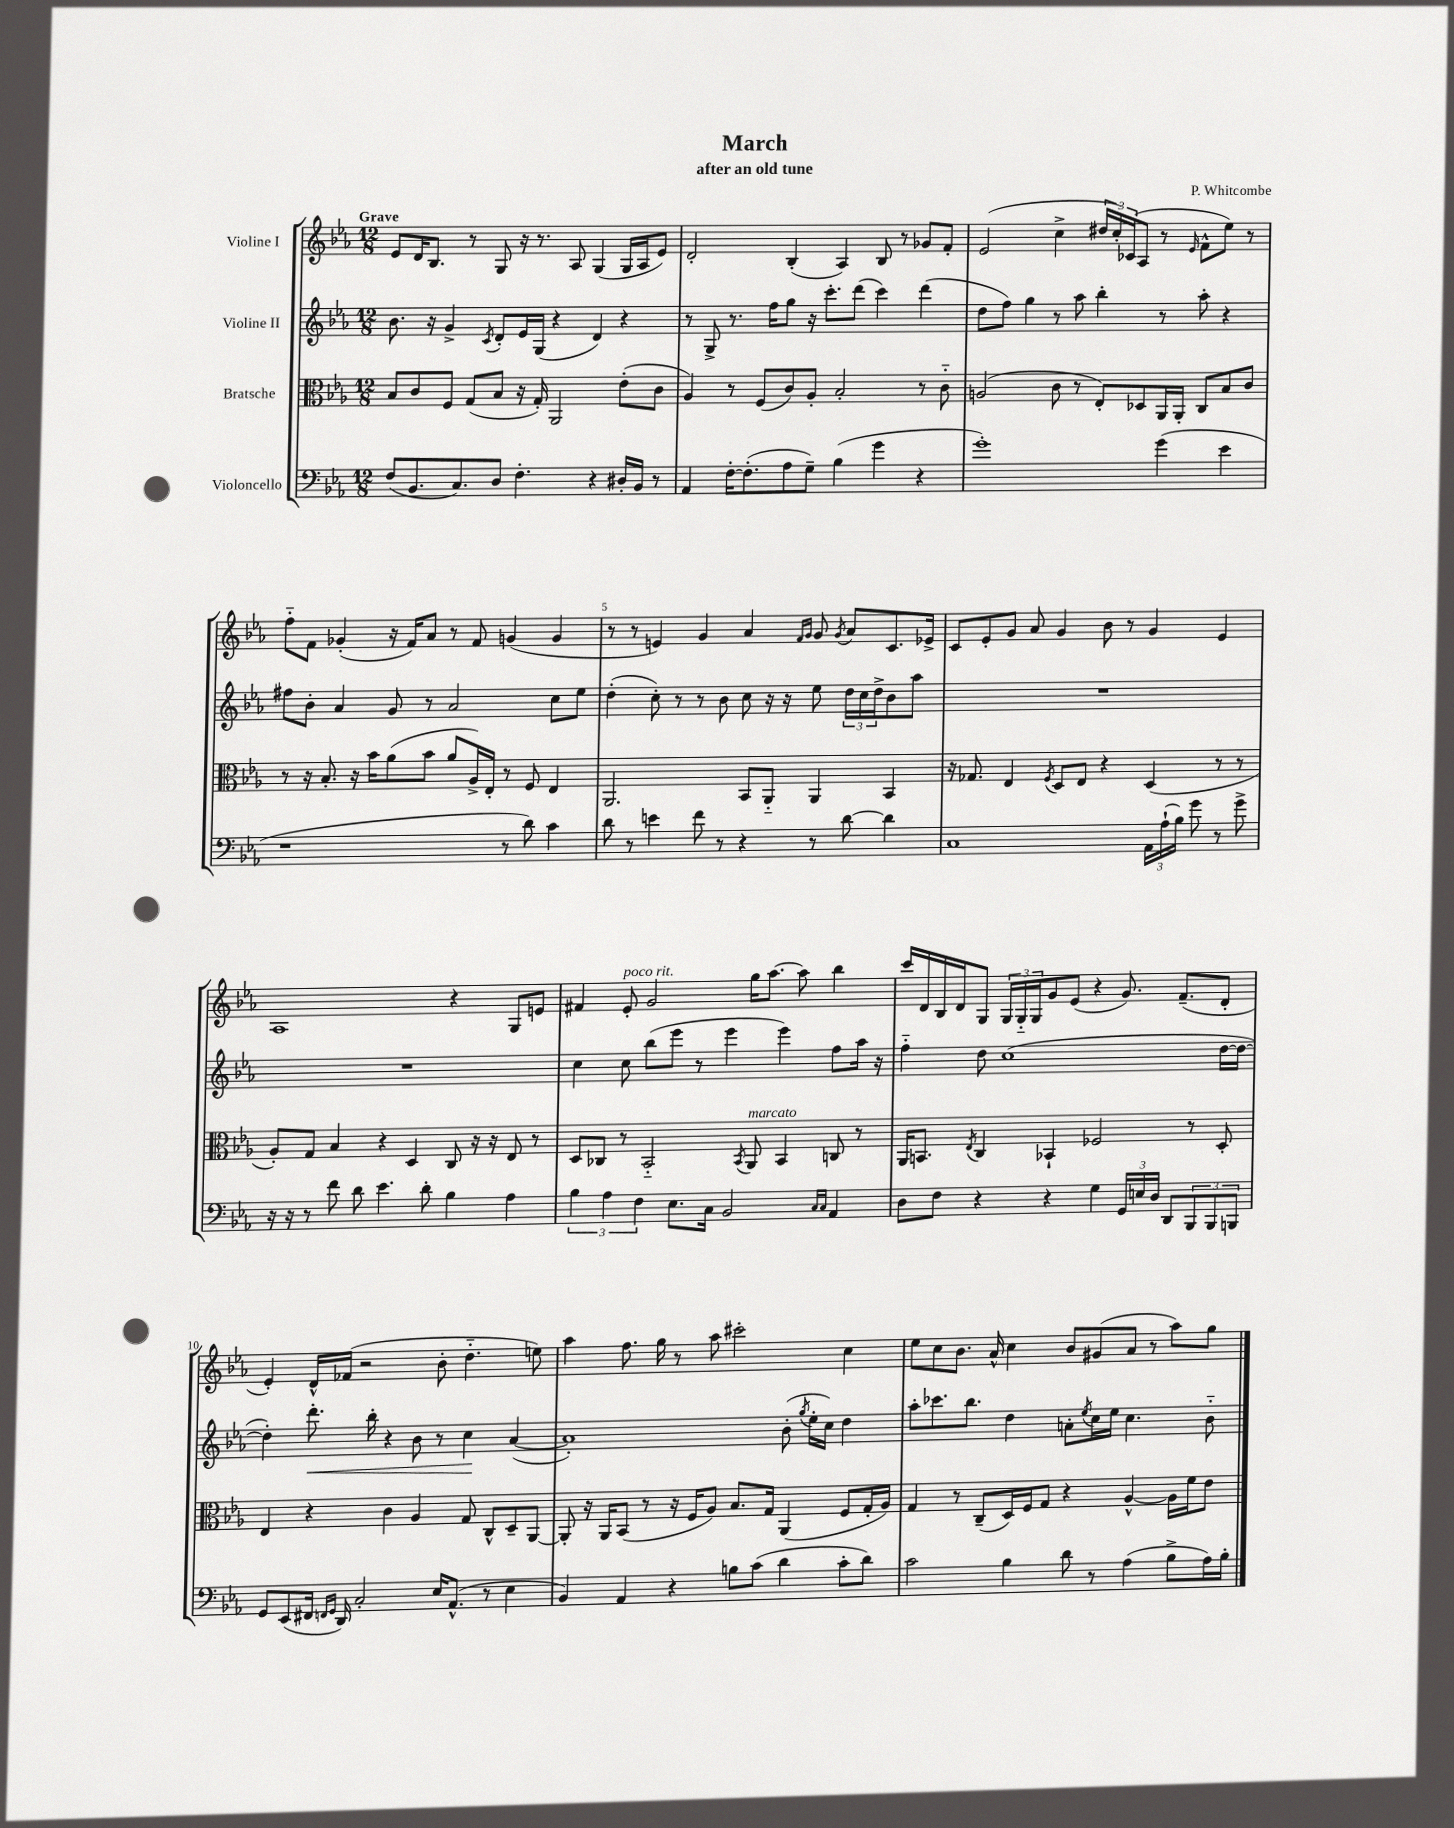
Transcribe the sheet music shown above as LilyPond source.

\header { title = "March" composer = "P. Whitcombe" subtitle = "after an old tune" }
<<
\new StaffGroup <<
\new Staff = "s0" \with { instrumentName = "Violine I" } {
    \clef treble \key ees \major \numericTimeSignature \time 12/8 \tempo "Grave"
    ees'8 d'16 bes8. r8 g8 r16 r8. aes8 g4( g16 aes16 ees'8) |
    d'2-. bes4-.( aes4) bes8 r8 ges'8 f'8-. |
    ees'2( c''4-> \tuplet 3/2 { dis''16 c''16-.) ces'16( } aes8 r8 \grace { ees'16 } f'8-^ ees''8) r8 |
    f''8-_ f'8 ges'4-.( r16 f'16) aes'8 r8 f'8 g'4( g'4 |
    r8 r8 e'4) g'4 aes'4 \grace { f'16 g'16 } g'8 \acciaccatura { g'8 } aes'8 c'8. ees'16-> |
    c'8 ees'8-. g'8 aes'8 g'4 bes'8 r8 g'4 ees'4 |
    aes1 r4 g8 e'8 |
    fis'4 ees'8-.^\markup { \italic "poco rit." } g'2 g''16 aes''8.~ aes''8 bes''4 |
    c'''16 d'16 bes16 d'16 g8 \tuplet 3/2 { g16 g16-_ g16 } g'8 ees'8( r4 g'8.) f'8.--( d'8-. |
    ees'4-.) d'16-^ fes'16( r2 bes'8-. d''4.-_ e''8) |
    aes''4 f''8. g''16 r8 aes''8 cis'''2-. c''4 |
    ees''8 c''8 bes'8. aes'16-^ c''4 bes'8 gis'8( aes'8 r8 aes''8) g''8 \bar "|." |
}
\new Staff = "s1" \with { instrumentName = "Violine II" } {
    \clef treble \key ees \major \numericTimeSignature \time 12/8
    bes'8. r16 g'4-> \acciaccatura { c'8 } d'8-. ees'16 g16( r4 d'4) r4 |
    r8 g8-> r8. f''16 g''8 r16 c'''8.-. d'''8( c'''4) d'''4( |
    d''8 f''8) g''4 r8 aes''8 bes''4-. r8 aes''8-. r4 |
    fis''8 bes'8-. aes'4 g'8 r8 aes'2 c''8 ees''8 |
    d''4-.( c''8-.) r8 r8 bes'8 c''8 r16 r16 ees''8 \tuplet 3/2 { d''16 c''16 d''16-> } bes'8 aes''8 |
    R1. |
    R1. |
    c''4 c''8 bes''8( ees'''8 r8 ees'''4 ees'''4) f''8 aes''16 r16 |
    f''4-_ d''8 c''1( d''16~ d''16~ |
    d''4-.) d'''8.-.\< bes''16-. r4 bes'8 r8 c''4\! aes'4~( |
    aes'1-.) bes'8-.( \acciaccatura { g''8 } ees''16-. c''16) d''4 |
    aes''8-. ces'''8. bes''8. d''4 a'8-. \acciaccatura { ees''8 } c''16 ees''16 c''4. bes'8-_ \bar "|." |
}
\new Staff = "s2" \with { instrumentName = "Bratsche" } {
    \clef alto \key ees \major \numericTimeSignature \time 12/8
    bes8 c'8 f8 g8( bes8 r16 g16-.) aes,2 ees'8-.( c'8 |
    aes4) r8 f8( c'8) aes8-. bes2-. r8 c'8-_ |
    a2( c'8 r8 ees8-.) des8 aes,16 aes,16-. c8 bes8 c'8 |
    r8 r16 bes8.-. r16 bes'16 aes'8( bes'8 aes'8 aes16->) ees16-. r8 f8 ees4 |
    aes,2. bes,8 aes,8-_ aes,4 bes,4 |
    r16 ges8. ees4 \acciaccatura { f8 } d8 ees8 r4 d4( r8 r8 |
    aes8-.) g8 bes4 r4 d4 c8 r16 r16 ees8 r8 |
    d8 ces8 r8 bes,2-_ \acciaccatura { bes,8 } aes,8^\markup { \italic "marcato" } bes,4 c8 r8 |
    aes,16 b,8. \acciaccatura { ees8 } c4 bes,4-! fes2 r8 d8-. |
    ees4 r4 c'4 aes4 g8 c8-^ d8-- aes,8~ |
    aes,8-. r16 aes,16 bes,8( r8 r16 f16 aes8) bes8. g16 aes,4( f8 g16-. aes16) |
    g4 r8 c8--( d16) f16 g8 r4 aes4~-^ aes16 f'16 ees'8 \bar "|." |
}
\new Staff = "s3" \with { instrumentName = "Violoncello" } {
    \clef bass \key ees \major \numericTimeSignature \time 12/8
    f8( bes,8. c8.) d8 f4.-. r4 dis16-. bes,16 r8 |
    aes,4 f16~-. f8.-.( aes8 g8--) bes4( g'4 r4 |
    g'1-.) g'4( ees'4 |
    r1 r8 d'8) c'4 |
    d'8 r8 e'4 f'8 r8 r4 r8 d'8~ d'4 |
    c1 \tuplet 3/2 { aes,16 aes16-!( bes16) } g'8 r8 g'8-> |
    r16 r16 r8 f'8 d'8 ees'4. d'8-. bes4 aes4 |
    \tuplet 3/2 { bes4 aes4 f4 } ees8. c16 bes,2 \grace { c16 c16 } aes,4 |
    d8 f8 r4 r4 g4 \tuplet 3/2 { g,16 e16 d16 } d,8 \tuplet 3/2 { bes,,8 bes,,8 b,,8 } |
    g,8 ees,8( fis,16 \grace { f,16 g,16 } d,16) c2-. ees16 aes,8.-^( r8 ees4 |
    bes,4) aes,4 r4 b8 c'8( d'4 c'8-. d'8) |
    c'2 bes4 d'8 r8 aes4( bes8-> aes16) bes16-. \bar "|." |
}
>>
>>
\layout { \context { \Score \override BarNumber.break-visibility = ##(#f #t #t) barNumberVisibility = #(every-nth-bar-number-visible 5) } }
